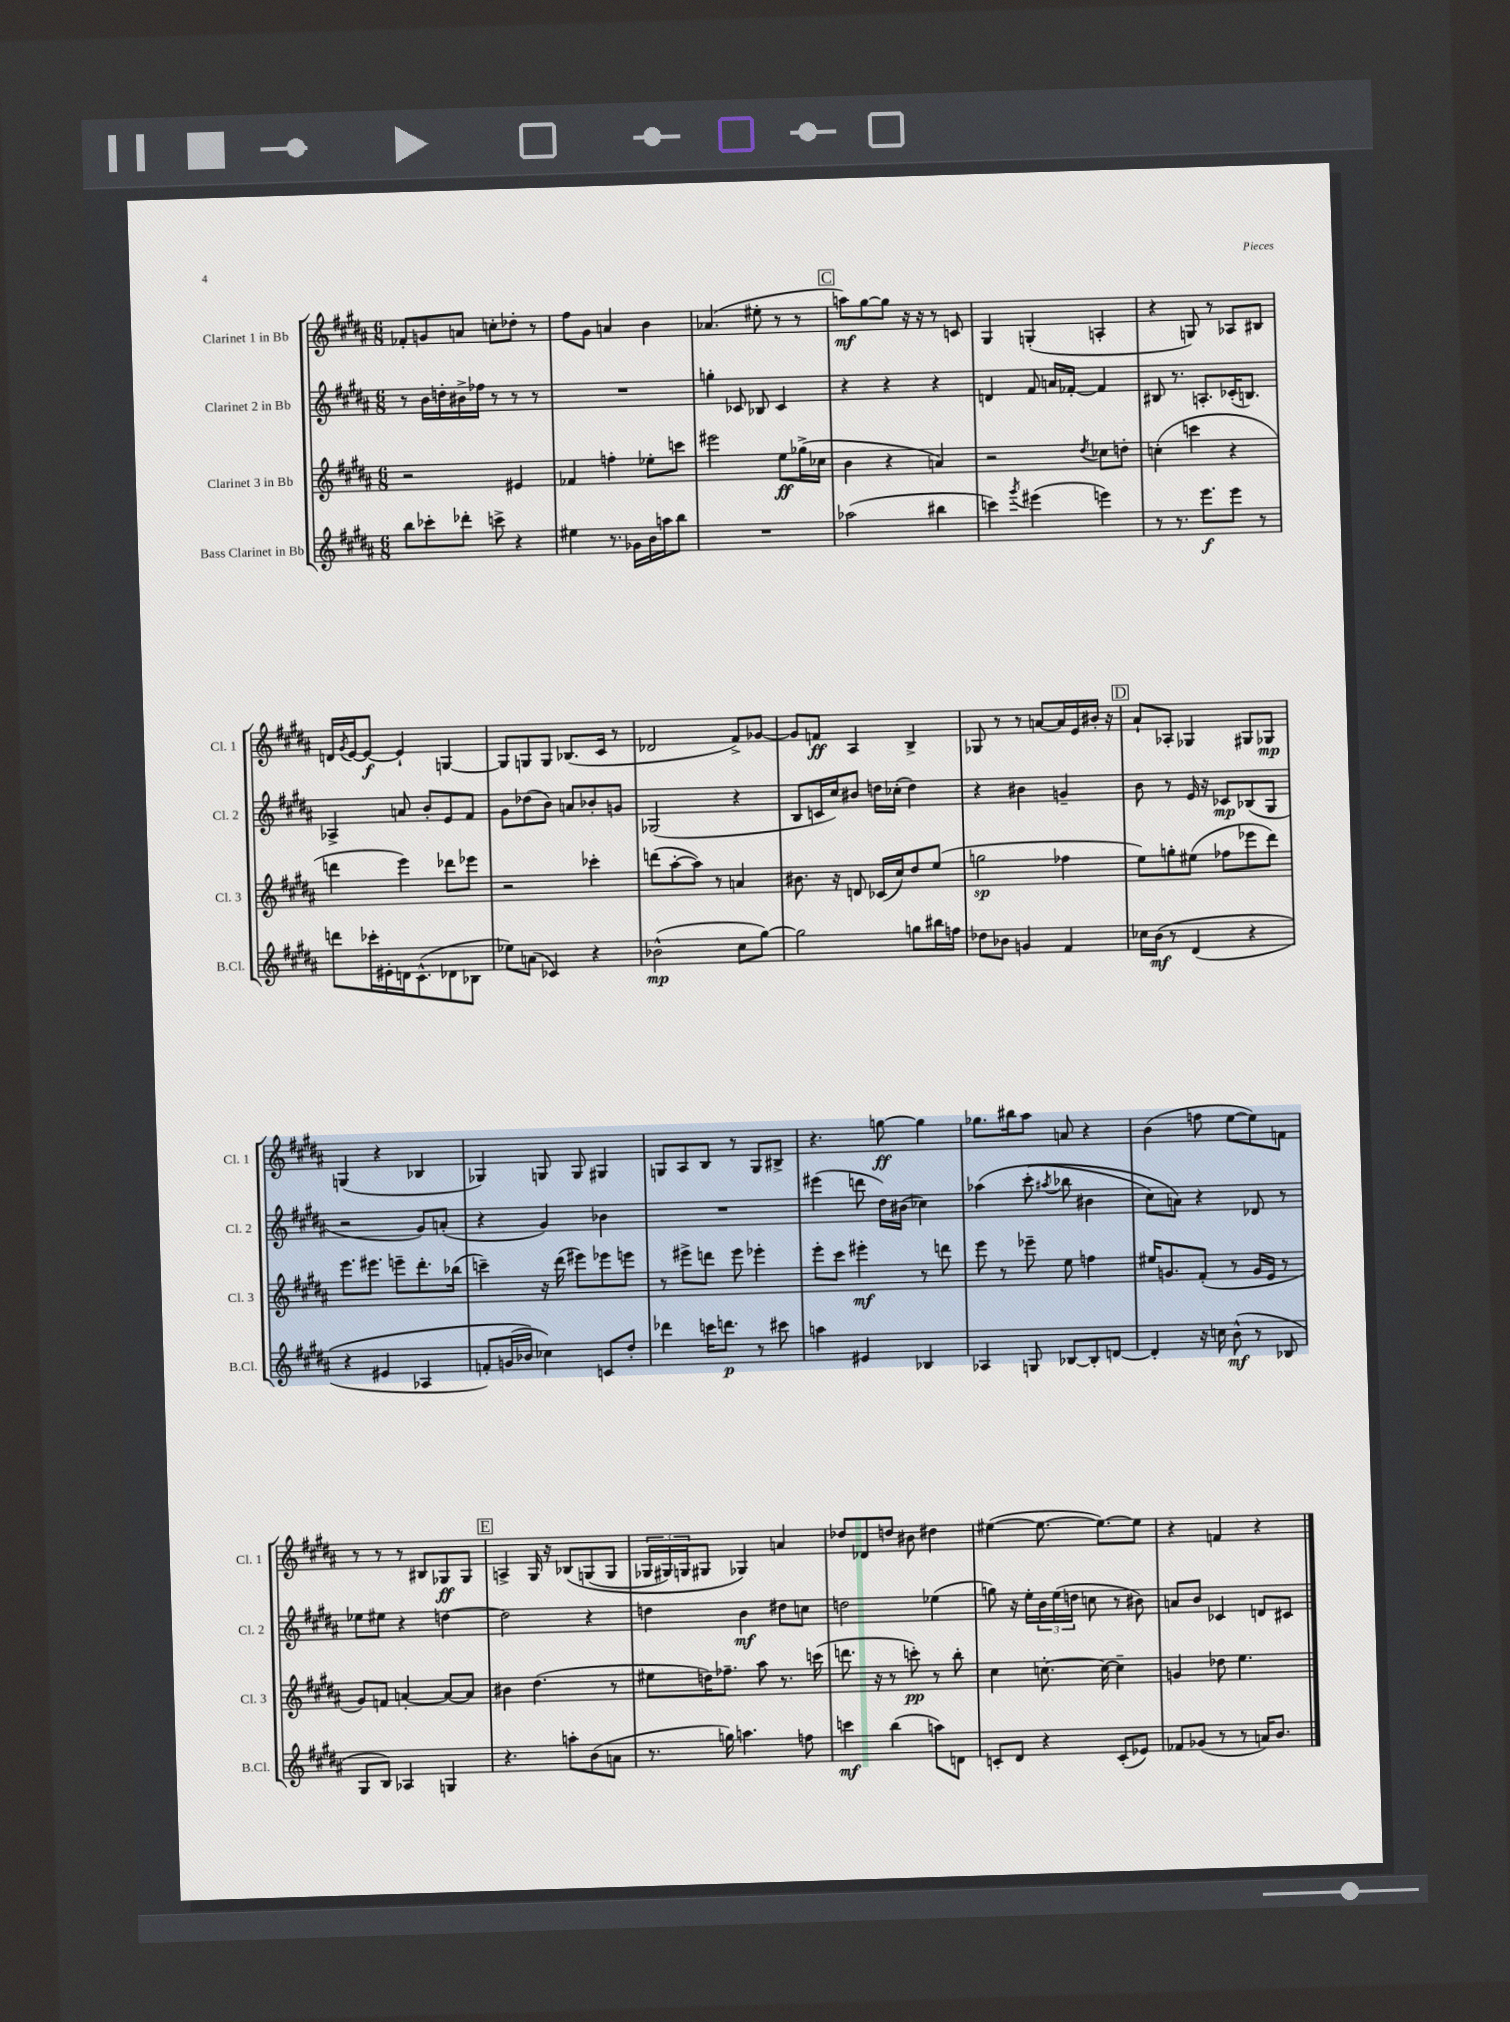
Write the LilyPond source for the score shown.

<<
\new StaffGroup <<
\new Staff = "s0" \with { instrumentName = "Clarinet 1 in Bb" shortInstrumentName = "Cl. 1" } {
    \clef treble \key b \major \numericTimeSignature \time 6/8
    fes'8-. g'8 a'8 c''8-. des''8-. r8 |
    fis''8 gis'8 a'4 b'4 |
    aes'4.( eis''8-. r8 r8 |
    \mark \markup { \box "C" } a''8\mf) gis''8~ gis''8 r16 r16 r8 c'8 |
    gis4 g4-.( a4-. |
    r4 g8) r8 aes8 bis8 |
    d'16 \acciaccatura { gis'8 } e'16~ e'8~\f e'4-! g4~ |
    g8 g8 g8 bes8.( cis'16 r8 |
    des'2 fis'8->) ges'8~ |
    ges'8 f'8\ff ais4 b4-> |
    ges8 r8 r8 a'8~ a'16 e'16 bis'16-. r16 |
    \mark \markup { \box "D" } ais'8-! aes8-. ges4 gis8 ges8\mp |
    g4( r4 bes4 |
    ges4) g8 g8 gis4 |
    g8 ais8 b8 r8 g8 bis8-> |
    r4. g''8~\ff g''4 |
    ges''8. bis''16 ais''8 a'8 r4 |
    b'4( f''8 e''8~ e''8) f'8 |
    r8 r8 r8 bis8 ges8\ff ges8 |
    \mark \markup { \box "E" } a4-> gis16 r16 bes8\( g8( g8 |
    \tuplet 3/2 { ges16 gis16) g16 } gis8 ges4\) a'4 |
    des''8 des'8 d''8 bis'8 dis''4 |
    eis''4~( eis''8.~ eis''8.~) eis''8 |
    r4 f'4 r4 \bar "|." |
}
\new Staff = "s1" \with { instrumentName = "Clarinet 2 in Bb" shortInstrumentName = "Cl. 2" } {
    \clef treble \key b \major \numericTimeSignature \time 6/8
    r8 b'16 d''16-. bis'16-> fes''16 r8 r8 r8 |
    R2. |
    g''4-. ces'8 bes8 ces'4 |
    \mark \markup { \box "C" } r4 r4 r4 |
    d'4 fis'8 a'16 fes'16~-. fes'4 |
    bis8 r8. a8.-. ces'16-.( b8.) |
    aes4-> a'8 b'8-. e'8 fis'8 |
    gis'8 des''8( b'8) a'8 bes'8-. g'8 |
    ges2( r4 |
    b8 c'16 cis''16) bis'8 d''16 ces''16-.( d''4) |
    r4 bis'4 g'4-- |
    \mark \markup { \box "D" } b'8 r8 e'16 r16 ces'8\mp bes8( gis8 |
    r2 gis'8) a'8-.( |
    r4 gis'4) bes'4 |
    R2. |
    eis'''4( d'''8 dis''16) bis'16( ces''4) |
    aes''4\( cis'''8-.( \acciaccatura { ais''8 } bes''8 bis'4 |
    cis''8) a'8\) r4 des'8 r8 |
    ees''8 eis''8 r4 d''4~ |
    \mark \markup { \box "E" } d''2 r4 |
    d''4 b'4\mf dis''8 c''8 |
    d''2 ees''4( |
    g''8) r16 e''16-. \tuplet 3/2 { b'16 e''16( d''16 } c''8 r8 bis'8) |
    a'8 b'8 ces'4 d'8 cis'8 \bar "|." |
}
\new Staff = "s2" \with { instrumentName = "Clarinet 3 in Bb" shortInstrumentName = "Cl. 3" } {
    \clef treble \key b \major \numericTimeSignature \time 6/8
    r2 eis'4 |
    fes'4 f''4-. ees''8-. c'''8 |
    eis'''2 e''8\ff ges''16->( ces''16 |
    \mark \markup { \box "C" } b'4 r4 a'4) |
    r2 \acciaccatura { dis''8 } ces''8 d''8-. |
    c''4-.( c'''4 r4 |
    d'''4 e'''4) des'''8 ees'''8 |
    r2 ces'''4-. |
    d'''8( ais''8~-. ais''8) r8 a'4 |
    bis'8. r16 d'8 ces'16( cis''16) dis''8 e''8( |
    g''2\sp fes''4 |
    \mark \markup { \box "D" } e''8) g''8-. eis''8( fes''8 ees'''8 dis'''8) |
    e'''8. eis'''8. e'''8-- dis'''8.-. bes''16( |
    c'''4--) r16 dis'''16( eis'''8) ees'''8 e'''8 |
    r8 eis'''8-> d'''8 eis'''8 ees'''4-. |
    e'''8-. cis'''8 eis'''4-.\mf r8 d'''8 |
    e'''8 r8 ees'''8-- e''8 f''4 |
    eis''16 g'8. fis'8-.( r8 g'16 e'16 r8 |
    gis'8) f'8 a'4~-. a'8~ a'8 |
    \mark \markup { \box "E" } bis'4 dis''4.( r8 |
    eis''8 d''16) fes''8.-- ais''8 r8. c'''16( |
    d'''8. r16 r8 c'''8-.\pp) r8 b''8-. |
    cis''4 c''8.~-. c''16~ c''4-- |
    g'4 des''8 e''4. \bar "|." |
}
\new Staff = "s3" \with { instrumentName = "Bass Clarinet in Bb" shortInstrumentName = "B.Cl." } {
    \clef treble \key b \major \numericTimeSignature \time 6/8
    b''8 ces'''8-. des'''8-. c'''8-> r4 |
    eis''4 r8. ges'16 b'16 a''16 b''8 |
    R2. |
    \mark \markup { \box "C" } aes''2( bis''4 |
    c'''4) \acciaccatura { gis'''8 } eis'''4( e'''4) |
    r8 r8. e'''8.\f e'''8 r8 |
    d'''8 ces'''16-. eis'16-. d'16 cis'8.-^( des'8 bes8 |
    ees''8) a'8( ces'4) r4 |
    bes'2-^\mp( cis''8 gis''8~) |
    gis''2 g''8 bis''16 f''16 |
    des''8 bes'8 g'4 fis'4 |
    \mark \markup { \box "D" } ces''16 b'16\mf\( r8 dis'4( r4 |
    r4 eis'4 aes4 |
    f'8-.) g'16( bes'16\) ces''4) c'8 dis''8-. |
    des'''4 c'''16 d'''8.\p r8 cis'''8 |
    a''4 eis'4 bes4 |
    aes4 g8 bes8~ bes8-. d'8~ |
    d'4-. r16 c''16 b'8-^\mf( r8 bes8 |
    gis8 b8) aes4 g4 |
    \mark \markup { \box "E" } r4. a''8-. b'8( a'8 |
    r8. g''16) a''4. f''8 |
    c'''4\mf b''4( a''8) d'8 |
    c'8-. dis'8 r4 c'8-.( ees'8) |
    fes'8 ges'8( r8 r8 a'16) b'8. \bar "|." |
}
>>
>>
\layout { \context { \Score \remove "Bar_number_engraver" } }
